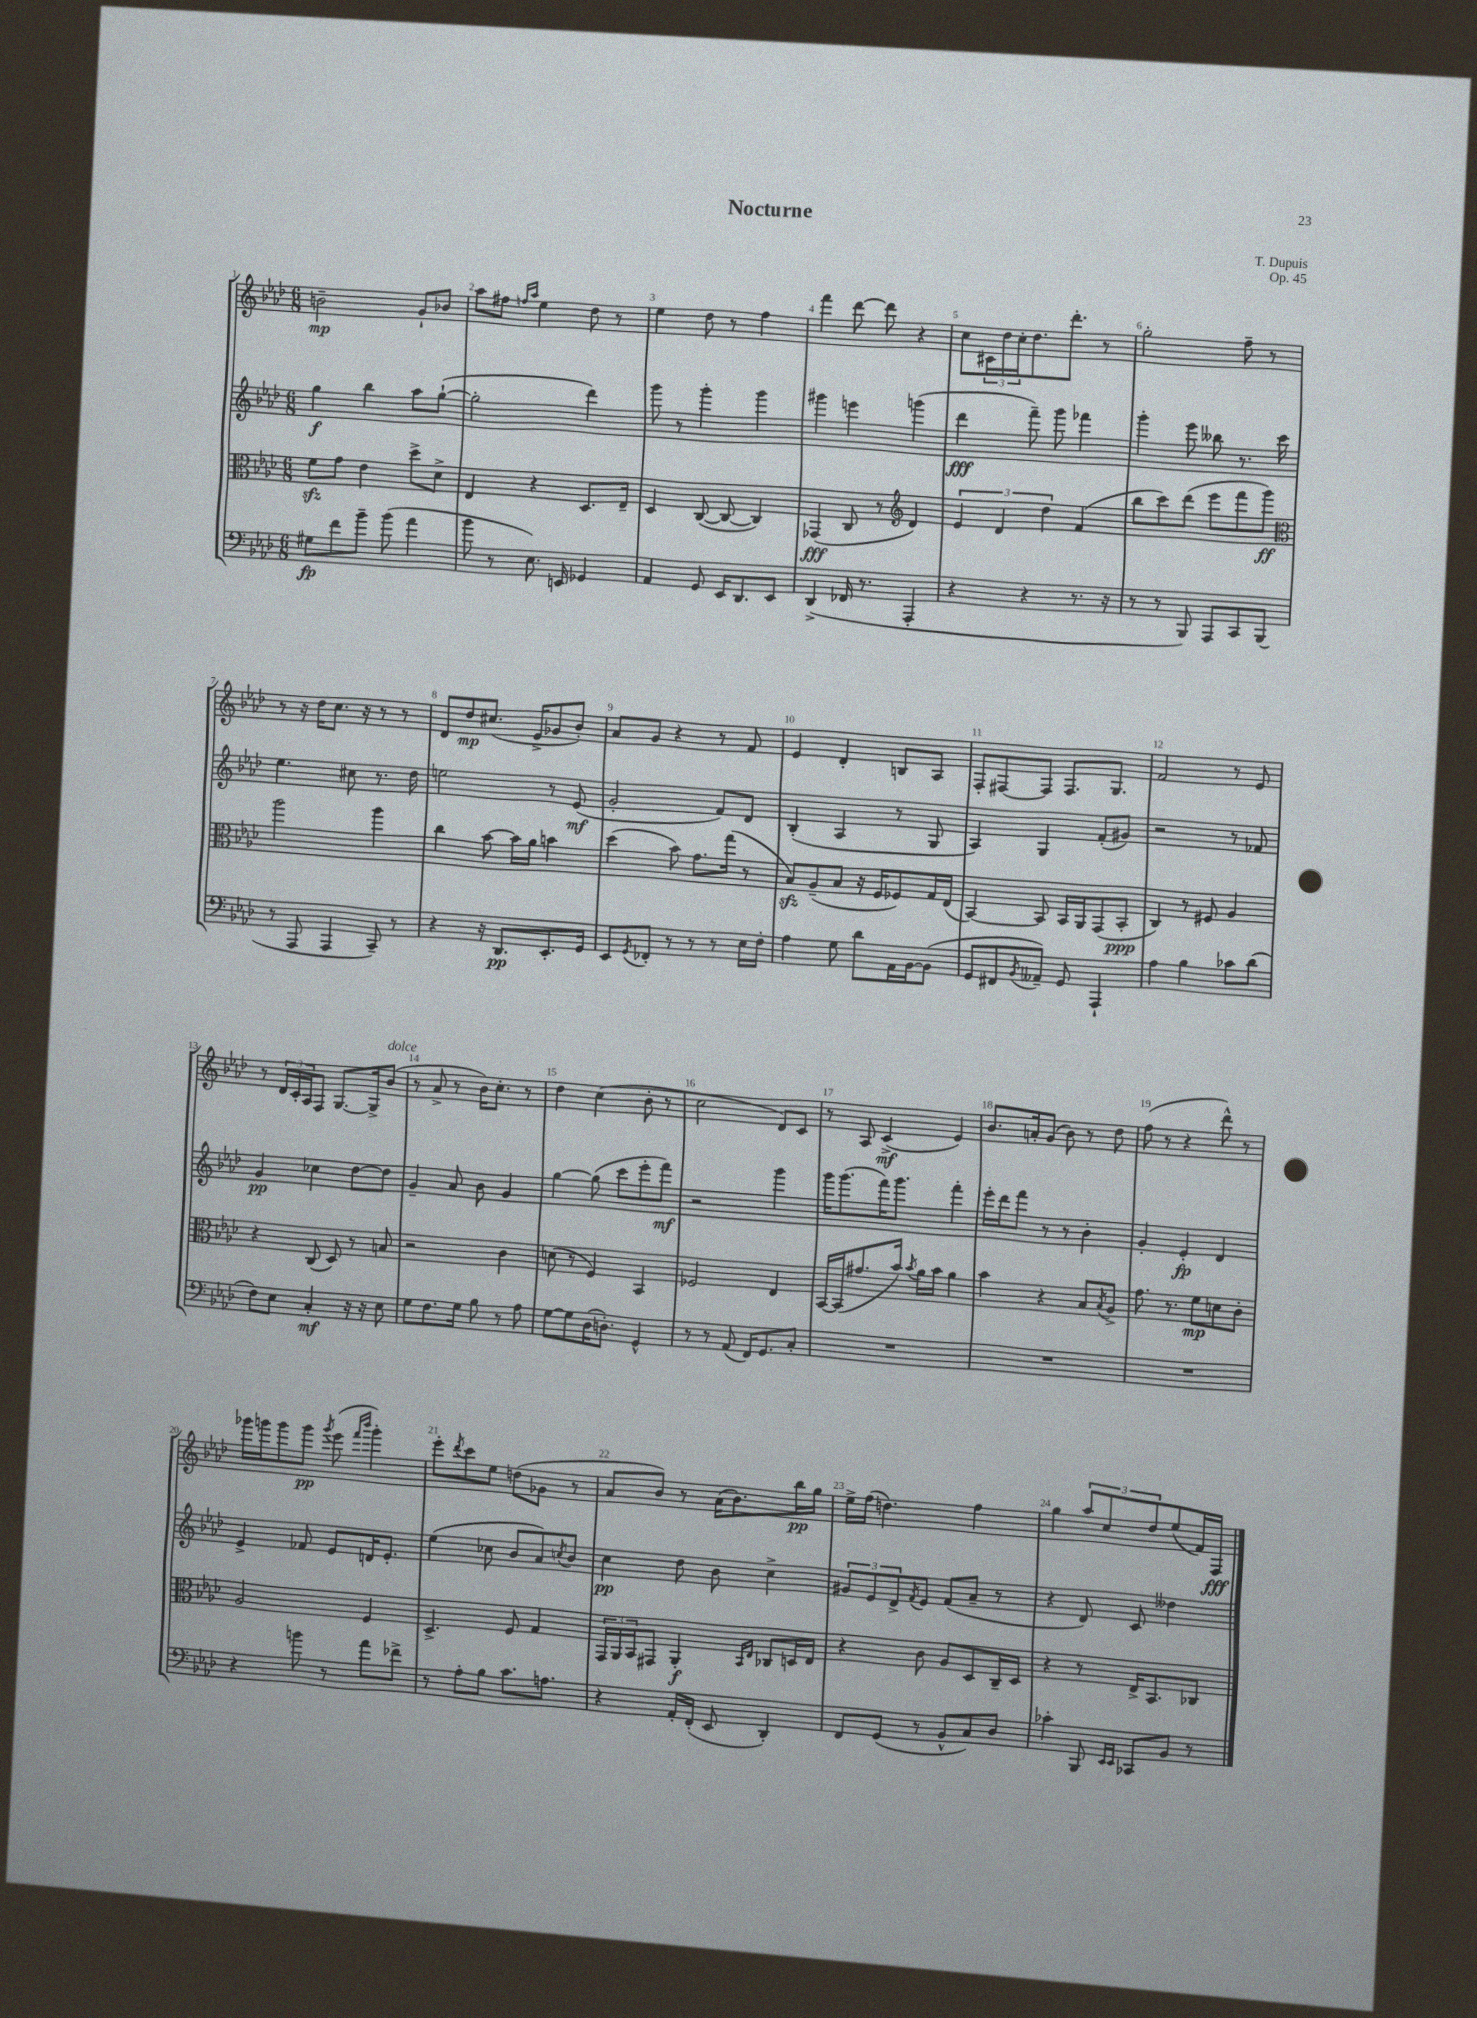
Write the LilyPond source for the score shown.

\header { title = "Nocturne" composer = "T. Dupuis" opus = "Op. 45" }
<<
\new StaffGroup <<
\new Staff = "s0" {
    \clef treble \key aes \major \numericTimeSignature \time 6/8
    b'2--\mp g'8-! bes'8 |
    aes''8 fis''8 \grace { f''16 aes''16 } ees''4 des''8 r8 |
    ees''4 des''8 r8 f''4 |
    f'''4 des'''8~ des'''8 r4 |
    c''8 \tuplet 3/2 { cis'16 des''16 c''16-. } des''8. des'''8.-. r8 |
    g''2-. f''8-- r8 |
    r8 r16 des''16 c''8. r16 r8 r8 |
    des'8 des''8\mp cis''8.( ees'16-> ges'8 bes'8-.) |
    aes'8 g'8 r4 r8 f'8 |
    ees'4 des'4-. b8 aes8 |
    f8-. fis8~ fis8 fis8. g8. |
    f'2 r8 ees'8 |
    r8 \tuplet 3/2 { des'16 c'16-. aes16 } f8 g8.~ g16-> bes'8^\markup { \italic "dolce" }( |
    r8 aes'8-> r8 bes'16) c''8.-. r8 |
    des''4 c''4( bes'8-. r8 |
    c''2 des'8) c'8 |
    r8 aes8 c'4->\mf( ees'4) |
    bes'8. a'16-. g'8( bes'8) r8 des''8 |
    f''8( r8 r4 des'''8-^) r8 |
    ges'''16 g'''16 g'''8 g'''8\pp \acciaccatura { g'''8 } ees'''8( \grace { f'''16 bes'''16 } g'''4-.) |
    ees'''8-. \acciaccatura { des'''8 } c'''8 ees''8 d''8( ges'8 r8 |
    aes'8 bes'8) r8 aes'16( bes'8.) bes''16\pp g''16 |
    ees''16-> f''16( d''4.) f''4 |
    g''4 \tuplet 3/2 { aes''8 c''8 des''8 } ees''8( f'16) f16\fff \bar "|." |
}
\new Staff = "s1" {
    \clef treble \key aes \major \numericTimeSignature \time 6/8
    g''4\f bes''4 aes''8 g''8~-!( |
    g''2-. des'''4) |
    g'''8 r8 g'''4-. g'''4 |
    gis'''4 e'''4 g'''4( |
    des'''4\fff f'''8--) g'''8 fes'''4 |
    g'''4-. ees'''8 beses''8 r8. c'''16 |
    ees''4. cis''8 r8. des''16 |
    e''2 r8 ees'8\mf( |
    g'2-. f'8) des'8 |
    bes4-.( aes4 r8 g8 |
    aes4) g4 f'8-.( gis'8) |
    r2 r8 fes'8 |
    g'4\pp ces''4 des''8~ des''8 |
    g'4-- aes'8 bes'8 g'4 |
    g''4~ g''8( c'''8 ees'''8-. f'''8\mf) |
    r2 g'''4 |
    g'''16 g'''8.( f'''16) g'''8. f'''4-. |
    ees'''16-. des'''16 f'''8 r8 r8 bes'4-. |
    g'4-. ees'4-.\fp des'4 |
    ees'4-> fes'8 ees'8 d'16 ees'8.-. |
    ees''4( ces''8 bes'8 aes'8) \acciaccatura { c''8 } bes'8 |
    c''4\pp des''8 bes'8 c''4-> |
    \tuplet 3/2 { gis'8 ees'8 des'8-> } \acciaccatura { f'8 } ees'8 f'8( aes'8-- r8 |
    r4 des'8) c'8 deses''4 \bar "|." |
}
\new Staff = "s2" {
    \clef alto \key aes \major \numericTimeSignature \time 6/8
    f'8\sfz g'8 ees'4 des''8-> des'8-> |
    ees4 r4 des8. ees16-- |
    des4 c8~( c8~ c4) |
    ges,4\fff( c8 r8 \clef treble des'4) |
    \tuplet 3/2 { ees'4 des'4 des''4 } f'4( |
    bes''8 c'''8) des'''8( ees'''8 f'''8 g'''8\ff) |
    \clef alto aes''2 aes''4 |
    c''4 bes'8~ bes'16 aes'16 b'4 |
    des''4( bes'8) g'8. g''16( r8 |
    bes8\sfz) aes8--( bes8 r16 f16 fes8) g16 ees16( |
    bes,4~) bes,8 bes,16 aes,16 g,8( bes,8-.\ppp |
    c4) r8 fis8 aes4 |
    r4 c8( des8) r8 b8 |
    r2 c'4 |
    d'8( r8 f4) bes,4 |
    fes2 ees4 |
    bes,16~ bes,16( gis'8. bes'16) \acciaccatura { bes'8 } aes'16 bes'16 aes'4 |
    bes'4 r4 bes8 \acciaccatura { bes8 } aes8-> |
    g'8. r8. f'8\mp d'8 c'8-. |
    aes2 f4 |
    des4.-> f8 g4 |
    \tuplet 3/2 { g,16 aes,16 bes,16 } gis,8 aes,4-.\f \grace { bes,16 ees16 } ces8 d16 ees16 |
    r4 c'8 aes8 des8 c16-- des16 |
    r4 r8 ees16-> bes,8. ces8 \bar "|." |
}
\new Staff = "s3" {
    \clef bass \key aes \major \numericTimeSignature \time 6/8
    gis8\fp f'8 bes'8-- bes'8( aes'4 |
    bes'8 r8 ees8.) e,16 ges,4 |
    aes,4 g,8 ees,16 des,8. ees,8 |
    des,4->( fes,16 r8. aes,,4-. |
    r4 r4 r8. r16 |
    r8 r8 bes,,8) aes,,8 c,8 bes,,8( |
    r8 aes,,8 aes,,4 c,8--) r8 |
    r4 r16 des,8.\pp ees,8.-. g,16 |
    ees,8 \acciaccatura { g,8 } fes,8-. r8 r8 r8 ees16 f16-. |
    aes4 g8 des'8 aes,16 bes,16~ bes,8( |
    g,8 fis,8 \acciaccatura { bes,8 } aeses,8--) g,8 aes,,4-! |
    aes4 bes4 ces'8 des'8( |
    f8) ees8 c4-.\mf r16 r16 ees8 |
    g8 f8. g16 bes8 r8 aes8 |
    g8~ g8 des16( d8.-.) g,4-^ |
    r8 r8 aes,8( f,16) g,8. c8-. |
    R2. |
    R2. |
    R2. |
    r4 b'8 r8 aes'8 fes'8-> |
    r8 aes8-. bes8 c'8. a8. |
    r4 aes,16-. f,16-.( ees,8 des,4-.) |
    f,8 g,8( r8 bes,8-^ c8) des8 |
    ces'4-. bes,,8 \grace { ees,16 ees,16 } ces,8 bes,8 r8 \bar "|." |
}
>>
>>
\layout { \context { \Score \override BarNumber.break-visibility = ##(#f #t #t) barNumberVisibility = #all-bar-numbers-visible } }
